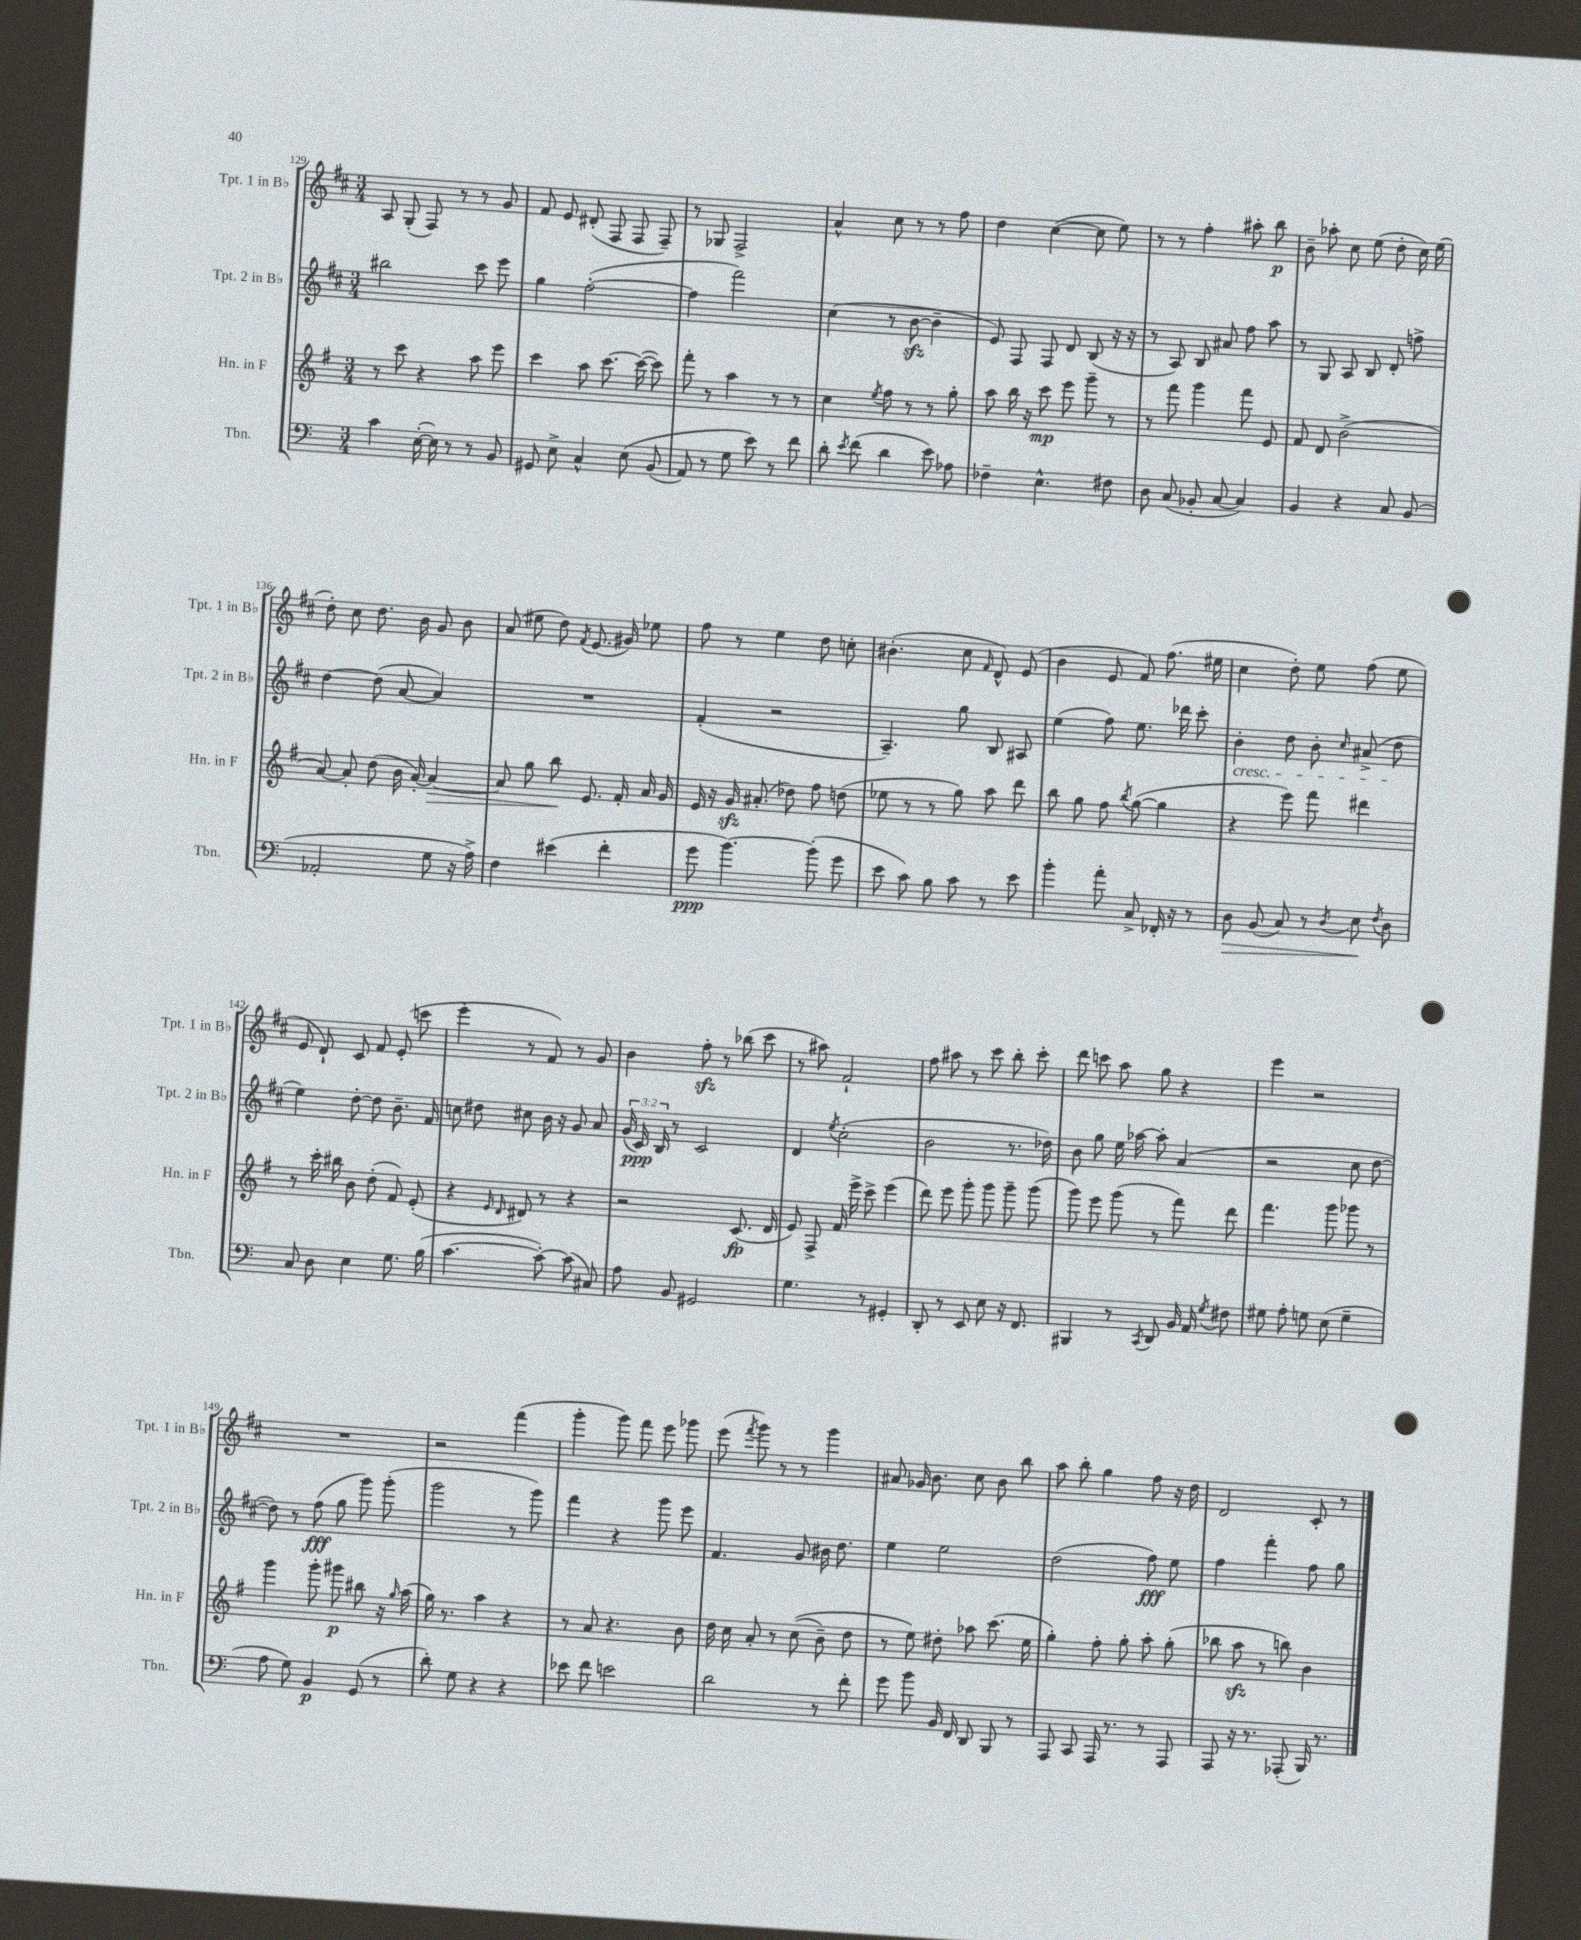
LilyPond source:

<<
\new StaffGroup <<
\new Staff = "s0" \with { instrumentName = "Tpt. 1 in Bb" shortInstrumentName = "Tpt. 1 in Bb" } {
    \clef treble \key d \major \numericTimeSignature \time 3/4
    \autoBeamOff a8 g8-.( fis8) r8 r8 g'8 |
    fis'8 e'8 dis'8-.( fis8 fis8 fis8--) |
    r8 ges8 fis2-> |
    a'4-^ cis''8 r8 r8 fis''8 |
    d''4 cis''4~( cis''8 e''8) |
    r8 r8 fis''4-. ais''8-. b''8\p |
    b'8-- aes''8-. cis''8 e''8( d''8-. cis''16) e''16( |
    d''8-.) cis''8 d''8. b'16 g'8 b'8 |
    a'8( eis''8 d''8) \acciaccatura { fis'8 } e'8.( gis'16) ees''8 |
    fis''8 r8 e''4 d''8 c''8-. |
    bis'4.-.( cis''8 \grace { fis'16 } d'8-^) e'8( |
    b'4 e'8 fis'8) fis''8.( eis''16 |
    cis''4 d''8-.) e''8 fis''8( e''8 |
    e'8 d'8-!) cis'8 fis'8 e'8-.( c'''8 |
    e'''4-. r8 fis'8) r8 g'8 |
    b'4 fis''8-.\sfz r8 bes''8( cis'''8 |
    r8 ais''8) fis'2-! |
    fis''8 ais''8 r8 cis'''8 b''8-. cis'''8-. |
    d'''8 c'''8 a''8 g''8 r4 |
    e'''4 r2 |
    R2. |
    r2 fis'''4( |
    g'''4-. g'''8) fis'''8 e'''8 ges'''8 |
    e'''8( \acciaccatura { fis'''8 } g'''8) r8 r8 g'''4 |
    ais'8 ges'16 b'8. cis''8 b'8 b''8 |
    a''8 b''8-. g''4 fis''8 r16 d''16 |
    d'2 cis'8-. r8 \bar "|." |
}
\new Staff = "s1" \with { instrumentName = "Tpt. 2 in Bb" shortInstrumentName = "Tpt. 2 in Bb" } {
    \clef treble \key d \major \numericTimeSignature \time 3/4 \override Staff.TupletNumber.text = #tuplet-number::calc-fraction-text
    \autoBeamOff bis''2 cis'''8 e'''8 |
    g''4 fis''2~-.( |
    fis''4 fis'''2) |
    cis''4( r8 b'8~\sfz b'4-- |
    e'8) fis8 fis8 d'8 b8( r16 r16 |
    r8 a8) b8 ais'8 fis''8 a''8 |
    r8 g8 a8 b8 d'8-. f''8-> |
    d''4~ d''8( a'8~ a'4) |
    R2. |
    fis'4-.( r2 |
    a4.--) g''8 b8 ais8 |
    e''4( fis''8) e''8. des'''16 cis'''8-. |
    b'4-.\cresc d''8 b'8-. \grace { cis''16 } ais'8->( d''8\! |
    e''4) d''8~-. d''8 b'8.-- fis'16 |
    c''8 dis''8 cis''8 b'16 r16 g'8 a'8 |
    \tuplet 3/2 { g'16( cis'16\ppp) b16 } r8 cis'2 |
    d'4 \acciaccatura { e''8 } cis''2-.( |
    b'2 r8. des''16) |
    b'8 g''8 e''16 aes''16~ aes''8-. a'4( |
    r2 cis''8 d''8~ |
    d''8) r8 fis''8\fff( g''8 g'''8) g'''8-.( |
    g'''2 r8 g'''8) |
    fis'''4 r4 g'''8 e'''8 |
    fis'4. g'8 bis'16 d''8. |
    e''4 e''2 |
    d''2( fis''8\fff) e''8 |
    fis''4 fis'''4-. fis''8 g''8 \bar "|." |
}
\new Staff = "s2" \with { instrumentName = "Hn. in F" shortInstrumentName = "Hn. in F" } {
    \clef treble \key g \major \numericTimeSignature \time 3/4
    \autoBeamOff r8 c'''8 r4 a''8 e'''8 |
    c'''4 a''8 c'''8.~ c'''16~( c'''8) |
    fis'''8-. r8 a''4 r8 r8 |
    c''4 \acciaccatura { e''8 } fis''8 r8 r8 g''8-. |
    a''8 b''16 r16 c'''8\mp e'''8 g'''8-- r8 |
    r8 fis'''8 g'''4 fis'''8 e'8 |
    fis'8 d'8 b'2->( |
    a'8~) a'8-. d''8( b'16 a'16~-.) a'4~\> |
    a'8 g''8 b''8\! e'8. fis'16-. a'16 g'16 |
    e'16 r16 g'16\sfz ais'8.-.( des''8) fis''8 d''8( |
    ees''8 r8 r8 g''8) a''8 d'''8 |
    b''8 g''8 fis''8 \acciaccatura { b''8 } g''8~( g''4 |
    r4 e'''8) fis'''8 dis'''4 |
    r8 c'''16-. bis''16 b'8 d''8-.( fis'8) e'8-.( |
    r4 \grace { e'16 d'16 } dis'8) r8 r4 |
    r2 c'8.\fp( d'16 |
    e'8) fis8-> fis'16 e'''16-> c'''8-> e'''4( |
    d'''8) e'''8 g'''8-. g'''8 g'''8-- g'''8( |
    g'''8) e'''8 g'''8( r8 fis'''8) d'''8 |
    fis'''4. g'''8 ges'''8 r8 |
    g'''4 g'''8-. gis'''8\p bis''8 r16 \grace { g''16 } a''16( |
    g''16) r8. a''4 r4 |
    r8 a'8 r4. b'8 |
    d''16 c''16 a'8-. r8 c''8(\( b'8--) d''8 |
    r8 e''8\) dis''8-. aes''8 c'''8.( e''16 |
    g''4-.) fis''8-. g''8-. a''8-. g''8-.( |
    bes''8 a''8\sfz r8 b''8) b'4 \bar "|." |
}
\new Staff = "s3" \with { instrumentName = "Tbn." shortInstrumentName = "Tbn." } {
    \clef bass \key c \major \numericTimeSignature \time 3/4
    \autoBeamOff c'4 e16~-.( e16) r8 r8 b,8 |
    gis,8 e8-> c4-^ e8\( b,8( |
    a,8) r8 g8 e'8\) r8 f'8 |
    d'8-. \acciaccatura { e'8 } f'8( d'4 e'8) aes8 |
    fes4-- e4.-^ fis8 |
    d8 c8( bes,8-. c8~ c4) |
    b,4 r4 c8 b,8( |
    aes,2-. g8 r16 a16->) |
    f4 eis'4( f'4-. |
    g'8\ppp b'4.~) b'8-.( g'8 |
    e'8 c'8) b8 c'8 r8 e'8 |
    b'4-. a'8-. c8-> fes,16-. r16 r8 |
    d8\> b,8( c8) r8 \acciaccatura { d8 } e8\! \acciaccatura { f8 } d8 |
    c8 d8 e4 g8. b16( |
    c'4.~ c'8~-.) c'8( cis8) |
    a8 b,8 gis,2 |
    g4. r8 gis,4-. |
    d,8-. r8 e,8 e8 r16 f,8. |
    bis,,4 r8 \acciaccatura { c,8 } d,8 b,16 a,16 \acciaccatura { g8 } fis8 |
    gis8 a8-. g8 e8( g4-- |
    a8 g8) b,4\p g,8( r8 |
    d'8-.) g8 r4 r4 |
    ees'8 f'8 e'2 |
    d'2 r8 f'8-. |
    g'8 b'8 b,16 f,16 d,8 b,,8 r8 |
    a,,8 c,8 a,,16 r8. r8 a,,8 |
    a,,8 r16 r8. aes,,8-.( b,,16) r8. \bar "|." |
}
>>
>>
\layout { \context { \Score currentBarNumber = #129 } }
